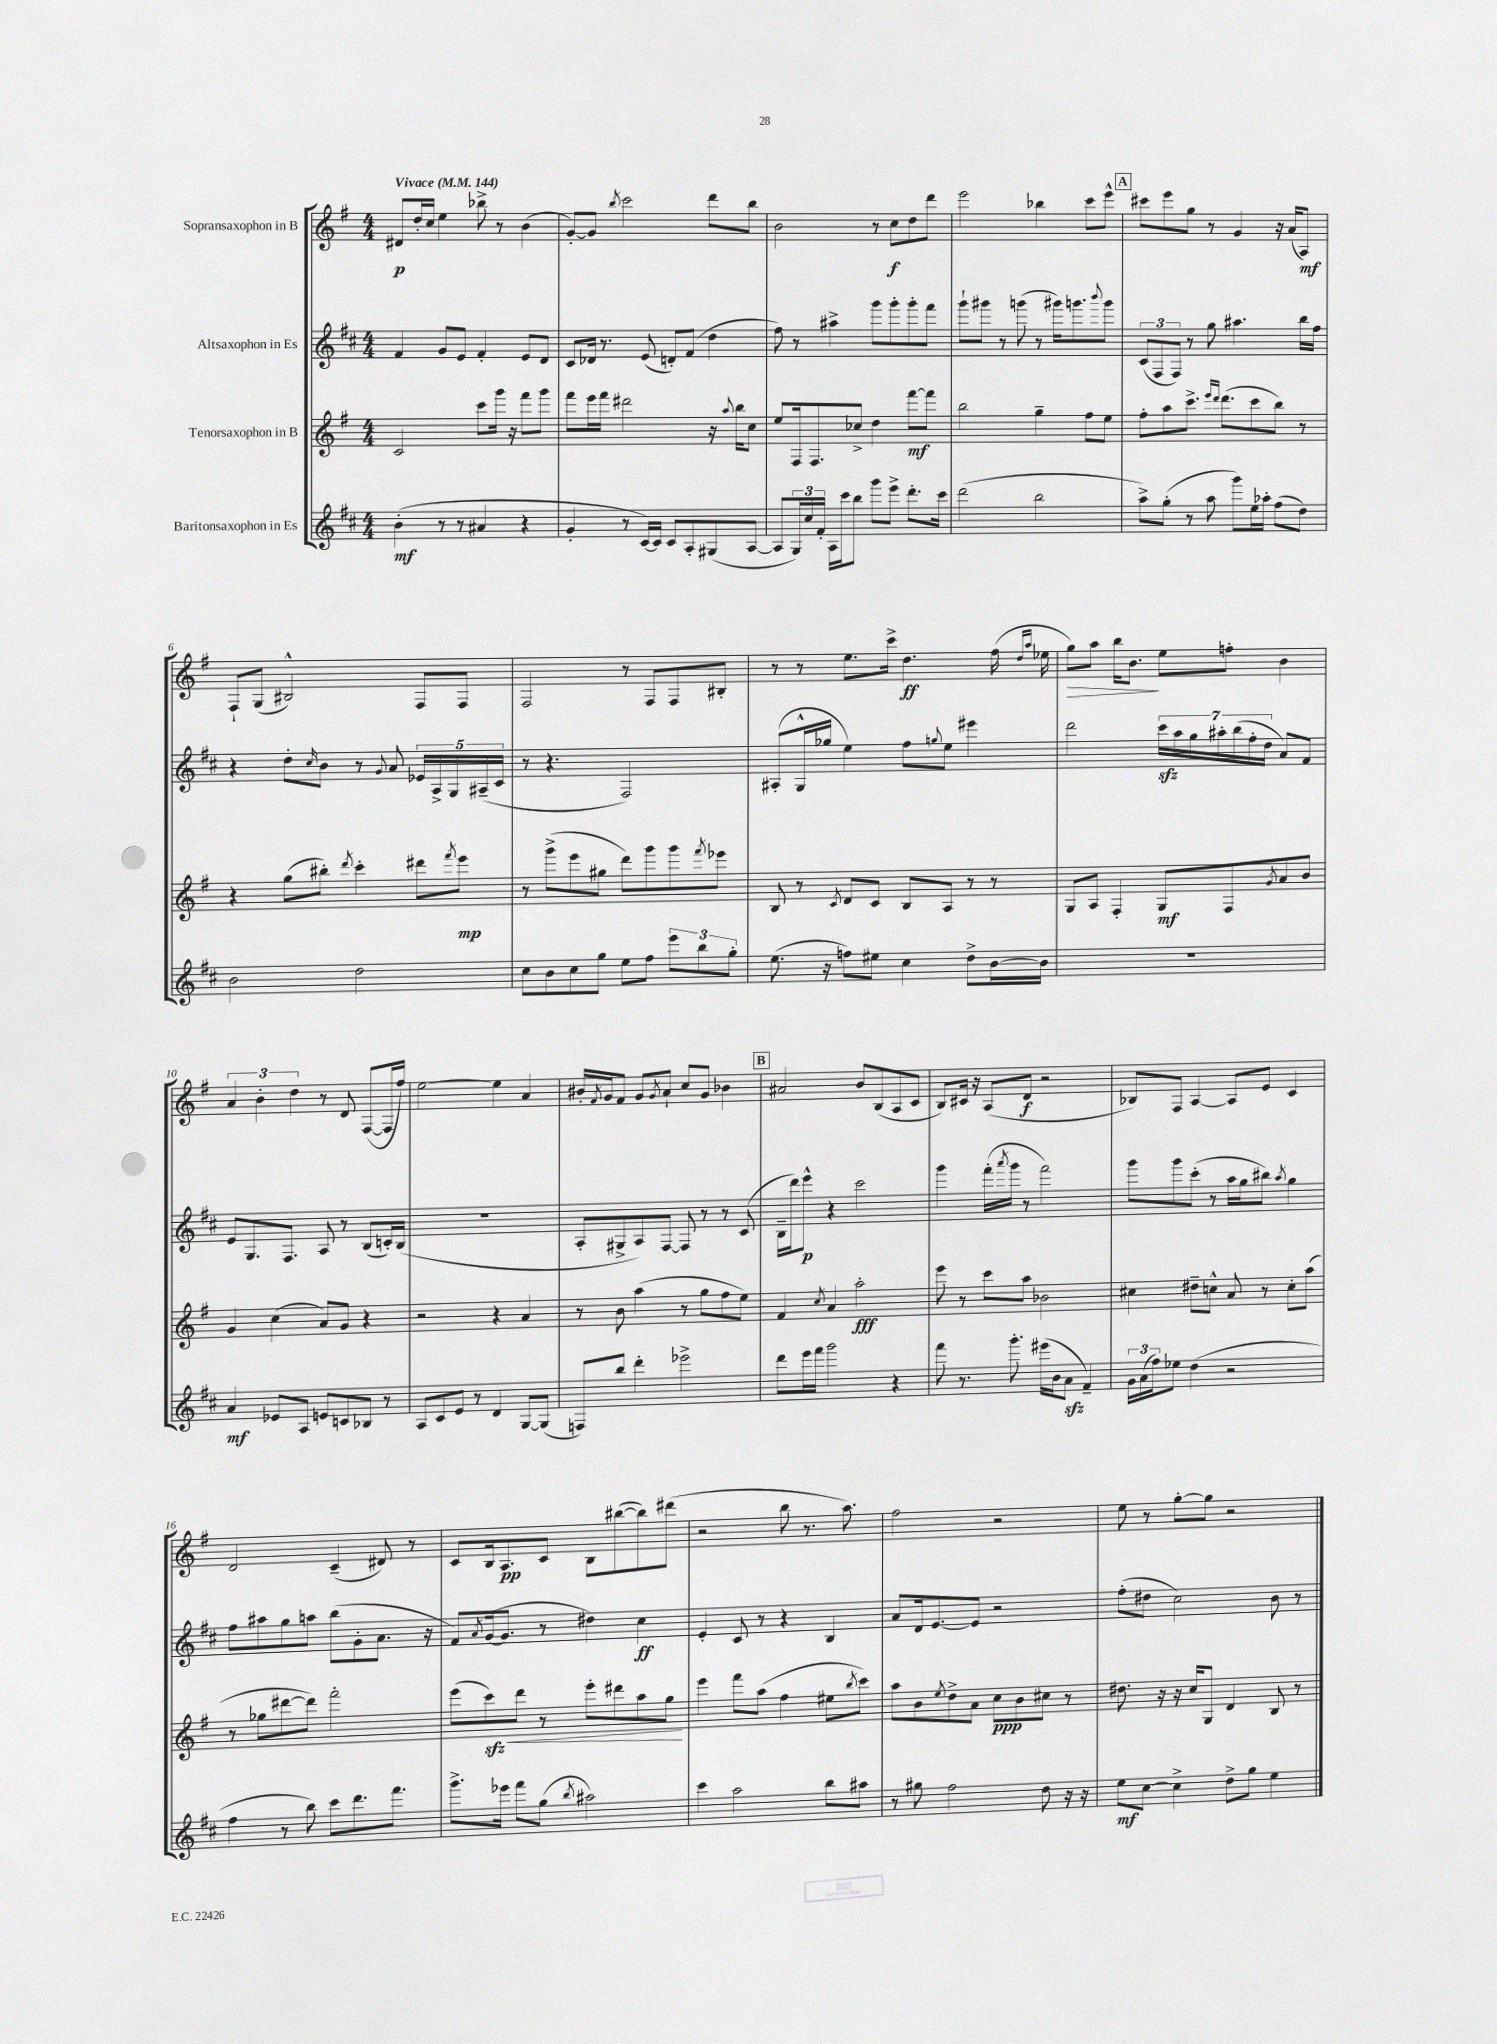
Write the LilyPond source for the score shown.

<<
\new StaffGroup <<
\new Staff = "s0" \with { instrumentName = "Sopransaxophon in B" } {
    \clef treble \key g \major \numericTimeSignature \time 4/4 \tempo "Vivace" 4 = 144
    dis'8\p d''16-. c''16 e''4 bes''8-> r8 b'4( |
    g'8~-.) g'8 \acciaccatura { b''8 } c'''2 d'''8 b''8 |
    b'2 r8 c''8\f d''8 d'''8 |
    e'''2 bes''4 c'''8 e'''8-^ |
    \mark \markup { \box "A" } cis'''8 e'''8 g''8 r8 g'4 r16 a'16( a8\mf) |
    fis8-! g8( bis2-^) fis8 fis8 |
    fis2 r8 fis8 fis8 bis8-. |
    r8 r8 e''8. c'''16-> d''4.\ff fis''16( \grace { d''16 a''16 } ees''16 |
    g''8\>) a''8 b''16 b'8.\! e''8 f''8-. b'4 |
    \tuplet 3/2 { a'4 b'4-. d''4 } r8 d'8 fis8~( fis16 fis''16) |
    e''2~ e''4 a'4 |
    bis'16-. \acciaccatura { fis'8 } g'16 fis'8 g'8 \acciaccatura { g'8 } a'8-! c''8 g'8 bes'4 |
    \mark \markup { \box "B" } ais'2 b'8 b8( a8 c'8 |
    b8) cis'16 r16 a8( d'8\f r2 |
    bes8) fis8 a4~ a8 e'8 c'4 |
    d'2 c'4--( dis'8) r8 |
    c'8 b16 a8.\pp c'8 b8 bis''8~( bis''8) dis'''8( |
    r2 b''8 r8. a''8.) |
    fis''2 r2 |
    e''8 r8 g''8~-. g''8 r2 \bar "|." |
}
\new Staff = "s1" \with { instrumentName = "Altsaxophon in Es" } {
    \clef treble \key d \major \numericTimeSignature \time 4/4
    fis'4 g'8 e'8 fis'4-. e'8 d'8 |
    cis'8 des'16 r8. e'8( d'8-.) fis'8( d''4 |
    fis''8) r8 ais''4-> g'''8 g'''8-. g'''8-. fis'''8 |
    g'''8-! gis'''8 r8 g'''8( r8 gis'''16) g'''8. \appoggiatura { b'''8 } g'''8 |
    \mark \markup { \box "A" } \tuplet 3/2 { cis'8( fis8 fis8) } r8 g''8 ais''4. b''16 fis''16 |
    r4 d''8-. \grace { cis''16 } b'8 r8 \appoggiatura { g'8 } a'8 \tuplet 5/4 { ees'16 a16-> g16 ais16--( cis'16 } |
    r8 r4. fis2) |
    ais8-.( g16-^ ges''16 e''4) fis''8 \appoggiatura { g''8 } e''8 eis'''4 |
    d'''2 \tuplet 7/4 { cis'''16\sfz a''16 g''16 ais''16-. b''16( fis''16-. d''16 } a'8) fis'8 |
    e'8 g8. fis8. a8 r8 b8( c'16-.) b16( |
    R1 |
    a8-. gis8-> a8) fis8~ fis8 r8 r8 cis'8( |
    \mark \markup { \box "B" } b16-- d'''16) e'''8-^\p r4 cis'''2 |
    g'''4 fis'''16-.( \acciaccatura { a'''8 } g'''16 r8 fis'''2) |
    g'''8 g'''8 cis'''8-.( r8 a''16 g''16 bis''8) \acciaccatura { a''8 } g''4 |
    fis''8 ais''8 g''8 a''8 b''8( g'8-. a'8. r16 |
    fis'8) \acciaccatura { a'8 } g'16~( g'8. r8 dis''4) cis''4\ff |
    e'4-. cis'8 r8 r4 b4 |
    a'8 d'16 e'8.~ e'8 r2 |
    fis''8-.( dis''8 cis''2) b'8 r8 \bar "|." |
}
\new Staff = "s2" \with { instrumentName = "Tenorsaxophon in B" } {
    \clef treble \key g \major \numericTimeSignature \time 4/4
    c'2 c'''8 g'''16 r16 fis'''8 g'''8 |
    fis'''8 e'''16 fis'''16 dis'''2 r16 \appoggiatura { a''8 } b''16 c''8 |
    e''8 fis16 fis8. ces''8-> d''4 fis'''8~\mf fis'''8 |
    b''2 g''4-- fis''8 e''8 |
    \mark \markup { \box "A" } fis''8-. a''8 c'''8.-> \grace { e'''16 d'''16 } d'''8.( c'''8 b''8) r8 |
    r4 g''8( bis''8-.) \acciaccatura { d'''8 } c'''4-. dis'''8 \acciaccatura { fis'''8 } e'''8\mp |
    r8 g'''8->( e'''8 gis''8 d'''8) g'''8 g'''8 \acciaccatura { fis'''8 } ees'''8 |
    b8 r8 \acciaccatura { c'8 } d'8 c'8 b8 a8 r8 r8 |
    g8 a8 fis4-. g8\mf fis8 \acciaccatura { g'8 } a'8 b'8 |
    g'4 c''4( a'8) g'8 r4 |
    r2 r4 a'4 |
    r8 b'8 a''4( r8 g''8 fis''8 e''8) |
    \mark \markup { \box "B" } fis'4 \acciaccatura { c''8 } a'4 a''2-.\fff |
    e'''8 r8 c'''8 a''8 bes'2 |
    cis''4 dis''8-- c''8-^ a'8 r8 c''8-. a''8( |
    r8 ges''8 dis'''8~ dis'''8) fis'''2-. |
    e'''8( c'''8\sfz\<) d'''8 r8 e'''8-. dis'''8 a''8 g''8\! |
    e'''4 fis'''8 a''8( fis''4 eis''8 \acciaccatura { b''8 } c'''8) |
    a''8 b'8 \acciaccatura { e''8 } d''8-> a'8 c''8\ppp b'8 cis''8 r8 |
    dis''8. r16 r16 c''16 g8 d'4 b8 r8 \bar "|." |
}
\new Staff = "s3" \with { instrumentName = "Baritonsaxophon in Es" } {
    \clef treble \key d \major \numericTimeSignature \time 4/4
    b'4-.\mf( r8 r8 ais'4 r4 |
    g'4-. r8 cis'16~) cis'16 cis'8 a8-. gis8( a8~ |
    a8 \tuplet 3/2 { g16) cis''16 fis'16-. } a16 cis'''16 b''8 g'''8 e'''8-> d'''8.-. cis'''16 |
    d'''2( b''2 |
    \mark \markup { \box "A" } a''8->) g''8-.( r8 a''8 g'''8) e''16 aes''16-. fis''8( d''8) |
    b'2 d''2 |
    cis''8 b'8 cis''8 g''8 e''8 fis''8 \tuplet 3/2 { e'''8 b''8 g''8-. } |
    e''8.( r16 f''8) eis''8 cis''4 d''8-> b'16~ b'16 |
    R1 |
    a'4\mf ees'8 a8 e'8 c'8 bes8 r8 |
    a8 cis'8 e'8 r8 d'4 g8~ g8( |
    f8) b''8 d'''4-. ees'''2-> |
    \mark \markup { \box "B" } d'''8 e'''16 fis'''16 g'''2 r4 |
    fis'''8 r8. g'''8.-. eis'''16( b'16 a'8\sfz fis'4--) |
    \tuplet 3/2 { g'16 a'16( fis''16) } ees''8 d''4( r2 |
    fis''4 r8 b''8) cis'''8 d'''8. fis'''8. |
    g'''8.-> ees'''16 fis'''8 g''8( \acciaccatura { b''8 } ais''2) |
    cis'''4 a''2 b''8 ais''8 |
    r8 gis''8 fis''2 d''8 r16 r16 |
    e''8\mf cis''8~ cis''4-> d''8-> g''8 e''4 \bar "|." |
}
>>
>>
